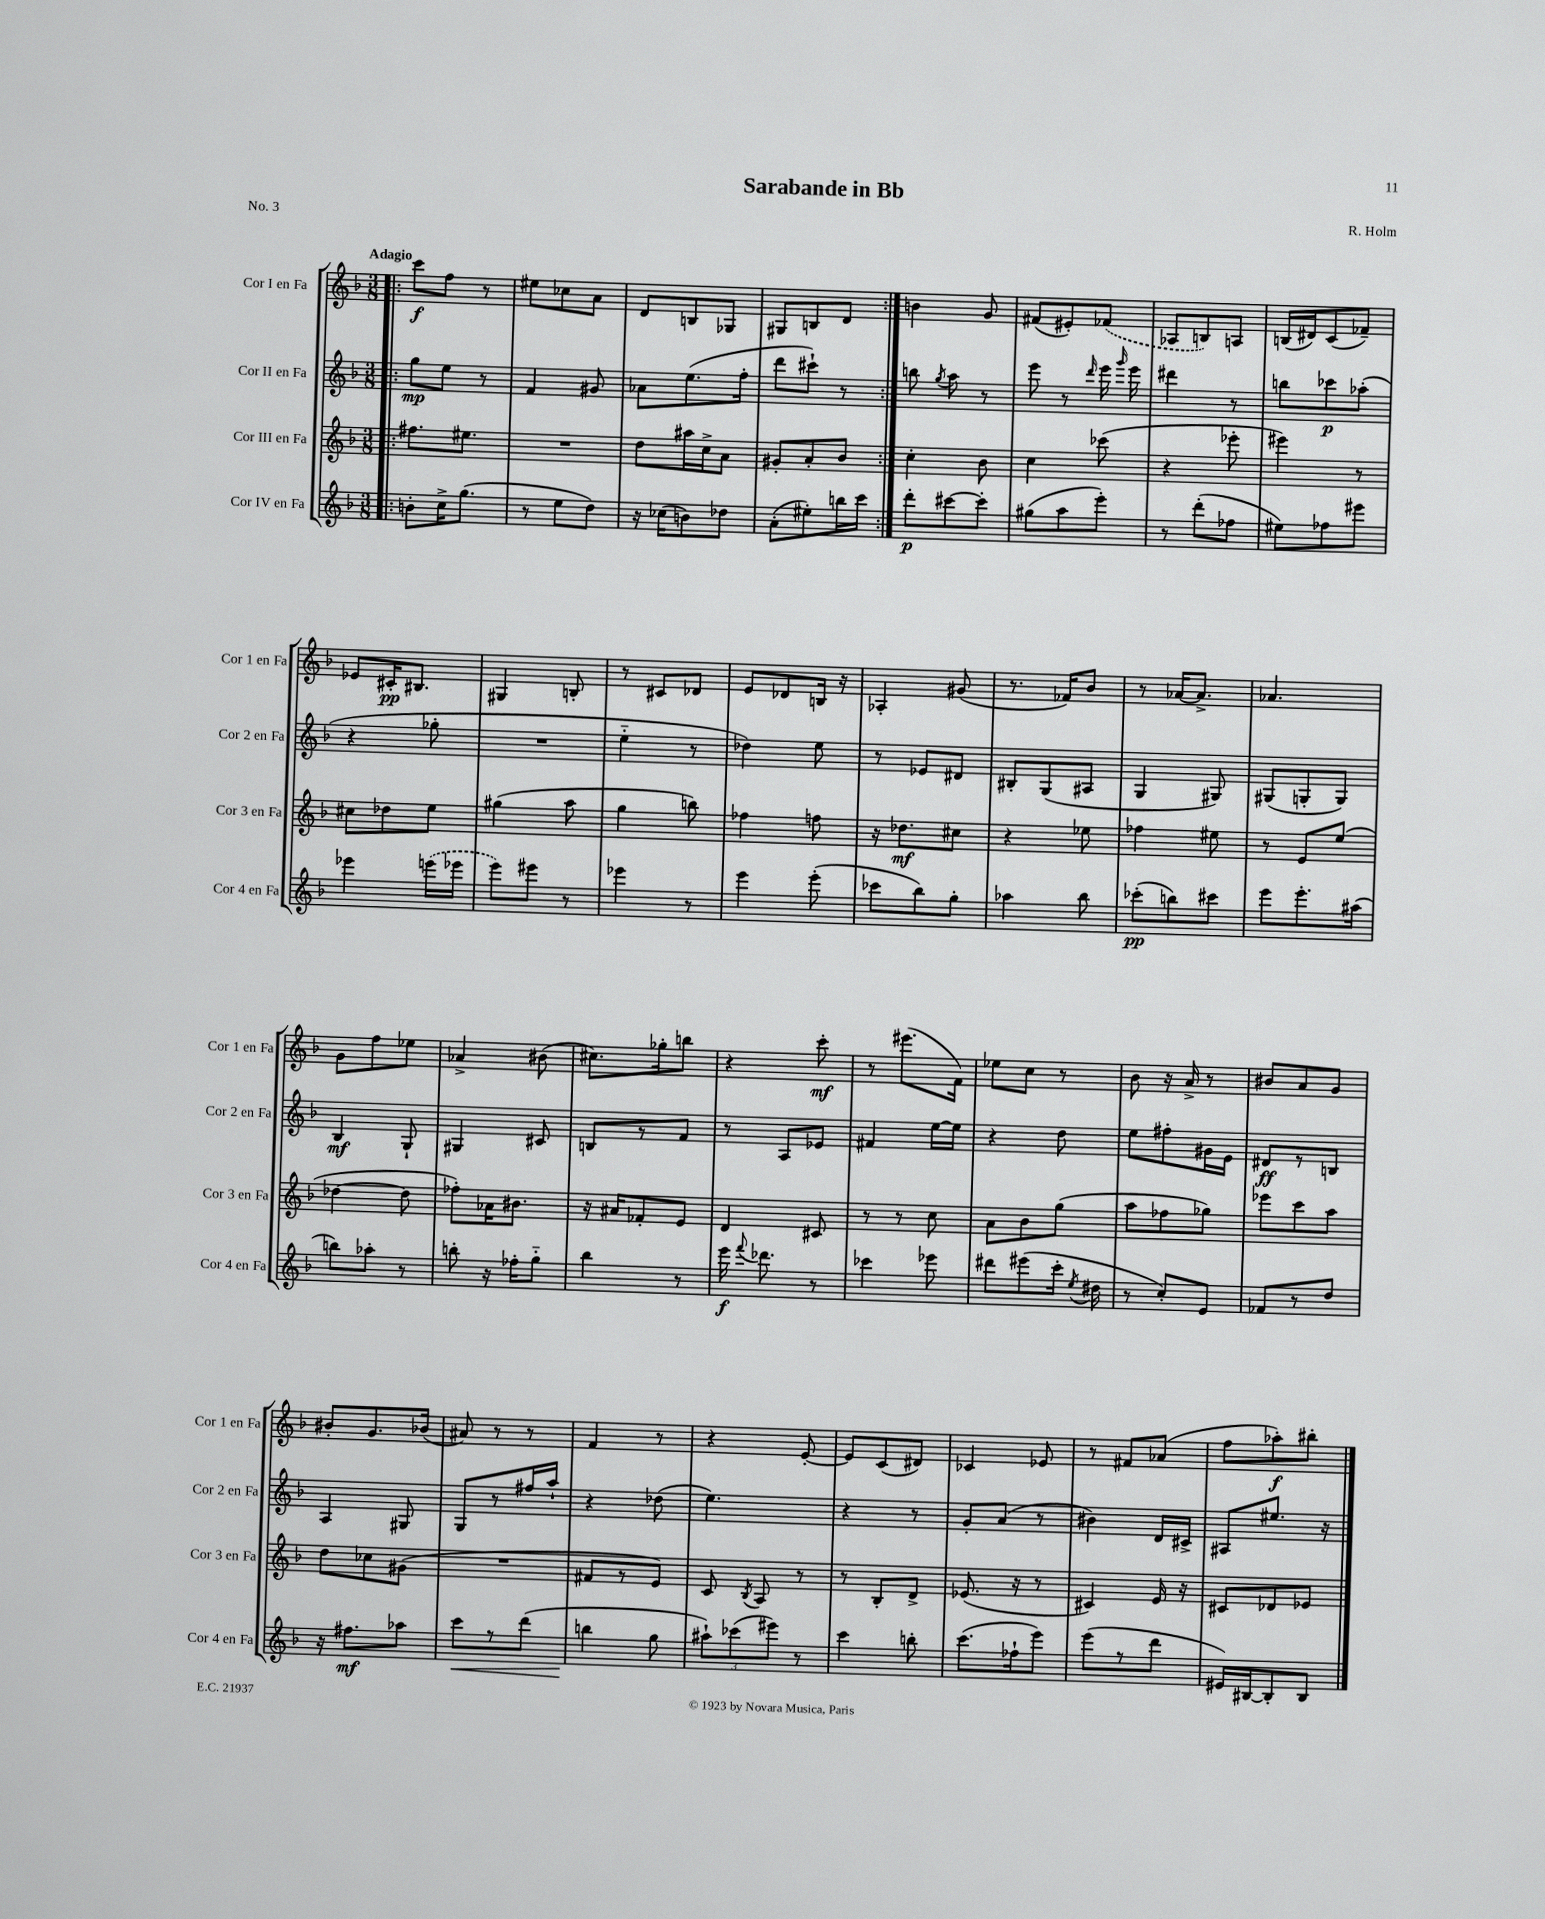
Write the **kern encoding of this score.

**kern	**dynam	**kern	**dynam	**kern	**dynam	**kern	**dynam
*part4	*part4	*part3	*part3	*part2	*part2	*part1	*part1
*staff4	*staff4	*staff3	*staff3	*staff2	*staff2	*staff1	*staff1
*I"Cor IV en Fa	*	*I"Cor III en Fa	*	*I"Cor II en Fa	*	*I"Cor I en Fa	*
*I'Cor 4 en Fa	*	*I'Cor 3 en Fa	*	*I'Cor 2 en Fa	*	*I'Cor 1 en Fa	*
*clefG2	*	*clefG2	*	*clefG2	*	*clefG2	*
*k[b-]	*	*k[b-]	*	*k[b-]	*	*k[b-]	*
*M3/8	*	*M3/8	*	*M3/8	*	*M3/8	*
=1!|:	=1!|:	=1!|:	=1!|:	=1!|:	=1!|:	=1!|:	=1!|:
!	!	!	!	!	!	!LO:TX:a:B:t=Adagio	!
8bn'\L	.	8.ff#X\L	.	8gg\L	mp	8ccc\L	f
16cc^\K	.	.	.	8ee\J	.	8ff\J	.
(8.gg\J	.	8.ee#X\J	.	.	.	.	.
.	.	.	.	8r	.	8r	.
=2	=2	=2	=2	=2	=2	=2	=2
8r	.	4.r	.	4f/	.	8ee#X\L	.
8ee\L	.	.	.	.	.	8cc-X\	.
8dd\J)	.	.	.	8g#X/	.	8a\J	.
=3	=3	=3	=3	=3	=3	=3	=3
16r	.	8dd\L	.	8a-X\L	.	8d/L	.
(16cc-X\KL	.	.	.	.	.	.	.
8bn\)	.	16aa#X\L	.	(8.ee\	.	8Bn/	.
.	.	16cc^\J	.	.	.	.	.
8dd-X\J	.	8a\J	.	.	.	8G-X/J	.
.	.	.	.	16ff'\Jk	.	.	.
=4	=4	=4	=4	=4	=4	=4	=4
(8a'\L	.	8g#X'/L	.	8ddd\L	.	8G#X/L	.
8ee#X'\)	.	8a'/	.	8ccc#X`\J)	.	8Bn/	.
16bbn\L	.	8b-/J	.	8r	.	8d/J	.
16ccc\JJ	.	.	.	.	.	.	.
=5:|!	=5:|!	=5:|!	=5:|!	=5:|!	=5:|!	=5:|!	=5:|!
8ddd'\L	p	4cc'\	.	8bbn\	.	4bn\	.
.	.	.	.	8qgg/	.	.	.
[8ccc#X\	.	.	.	8aa\	.	.	.
8ccc#'\J]	.	8b-\	.	8r	.	8g/	.
=6	=6	=6	=6	=6	=6	=6	=6
(8gg#X\L	.	4cc\	.	8eee\	.	(8f#X/L	.
8aa\	.	.	.	8r	.	8e#X'/)	.
.	.	.	.	16qqddd/	.	.	.
8eee'\J)	.	(8ccc-X\	.	16eee\	.	(8f-X/J	.
.	.	.	.	16qqggg/	.	.	.
.	.	.	.	16eee\	.	.	.
=7	=7	=7	=7	=7	=7	=7	=7
8r	.	4r	.	4ddd#X\	.	8A-X/L	.
(8ddd'\L	.	.	.	.	.	8Bn/)	.
8ff-X\J	.	8eee-X'\	.	8r	.	8An/J	.
=8	=8	=8	=8	=8	=8	=8	=8
8ee#X\L)	.	4eee#X\)	.	8bbn\L	.	(16Bn/LL	.
.	.	.	.	.	.	16d#X/J)	.
8ff-X\	.	.	.	8ccc-X\	p	(8c/	.
8eee#X\J	.	8r	.	(8aa-X'\J	.	8f-X~/J)	.
!!LO:LB:g=z
=9	=9	=9	=9	=9	=9	=9	=9
4eee-X\	.	8cc#X\L	.	4r	.	8e-X/L	.
.	.	8dd-X\	.	.	.	16c#X'/K	pp
.	.	.	.	.	.	8.B#X/J	.
(16eeen\LL	.	8ee\J	.	8gg-X'\	.	.	.
16eee-X\JJ	.	.	.	.	.	.	.
=10	=10	=10	=10	=10	=10	=10	=10
8eee\L)	.	(4gg#X\	.	4.r	.	4G#X/	.
8eee#X\J	.	.	.	.	.	.	.
8r	.	8aa\	.	.	.	8Bn'/	.
=11	=11	=11	=11	=11	=11	=11	=11
4eee-X\	.	4gg\	.	4ee\	.	8r	.
.	.	.	.	.	.	8c#X/L	.
8r	.	8bbn\)	.	8r	.	8d-X/J	.
=12	=12	=12	=12	=12	=12	=12	=12
4eee\	.	4ff-X\	.	4dd-X\)	.	8e/L	.
.	.	.	.	.	.	8d-X/	.
(8eee'\	.	8ffn\	.	8ee\	.	16Bn/Jk	.
.	.	.	.	.	.	16r	.
=13	=13	=13	=13	=13	=13	=13	=13
8ccc-X\L	.	16r	.	8r	.	4A-X'/	.
.	.	8.dd-X\L	mf	.	.	.	.
8bb-\)	.	.	.	8e-X/L	.	.	.
8gg'\J	.	8cc#X\J	.	8d#X/J	.	(8g#X/	.
=14	=14	=14	=14	=14	=14	=14	=14
4aa-X\	.	4r	.	8B#X'/L	.	8.r	.
.	.	.	.	(8G/	.	.	.
.	.	.	.	.	.	16f-X/KL)	.
8bb-\	.	8ee-X\	.	8A#X/J	.	8b-/J	.
=15	=15	=15	=15	=15	=15	=15	=15
(8ccc-X'\L	pp	4ff-X\	.	4G/	.	8r	.
8bbn\)	.	.	.	.	.	[16a-X/KL	.
.	.	.	.	.	.	8.a-^/J]	.
8ccc#X\J	.	8ee#X\	.	8G#X/)	.	.	.
=16	=16	=16	=16	=16	=16	=16	=16
8eee\L	.	8r	.	(8G#X/L	.	4.a-X/	.
8.eee'\	.	8e/L	.	8Gn'/	.	.	.
.	.	(8ee/J	.	8G/J)	.	.	.
(16aa#X\Jk	.	.	.	.	.	.	.
!!LO:LB:g=z
=17	=17	=17	=17	=17	=17	=17	=17
8bbn\L)	.	[4dd-X\	.	4B-/	mf	8g\L	.
8aa-X'\J	.	.	.	.	.	8ff\	.
8r	.	8dd-\]	.	8G`/	.	8ee-X\J	.
=18	=18	=18	=18	=18	=18	=18	=18
8bbn'\	.	8ff-X'\L)	.	4G#X/	.	4a-X^/	.
16r	.	16a-X\K	.	.	.	.	.
16ff-X'\KL	.	8.b#X\J	.	.	.	.	.
8gg\J	.	.	.	8c#X/	.	(8b#X\	.
=19	=19	=19	=19	=19	=19	=19	=19
4bb-\	.	16r	.	8Bn/L	.	8.cc#X\L)	.
.	.	16a#X/KL	.	.	.	.	.
.	.	8f-X'/	.	8r	.	.	.
.	.	.	.	.	.	16gg-X'\k	.
8r	.	8e/J	.	8f/J	.	8bbn\J	.
=20	=20	=20	=20	=20	=20	=20	=20
16eee\	f	4d/	.	8r	.	4r	.
8qqfff/	.	.	.	.	.	.	.
8.ddd-X\	.	.	.	.	.	.	.
.	.	.	.	8A/L	.	.	.
8r	.	8c#X/	.	8e-X/J	.	8ccc'\	mf
=21	=21	=21	=21	=21	=21	=21	=21
4ccc-X\	.	8r	.	4f#X/	.	8r	.
.	.	8r	.	.	.	(8.eee#X\L	.
8eee-X\	.	8cc\	.	[16ee\LL	.	.	.
.	.	.	.	16ee\JJ]	.	16f\Jk)	.
=22	=22	=22	=22	=22	=22	=22	=22
8ddd#X\L	.	8a\L	.	4r	.	8ee-X\L	.
(8eee#X\	.	8b-\	.	.	.	8cc\J	.
16ccc'\Jk	.	(8gg\J	.	8dd\	.	8r	.
8qee/	.	.	.	.	.	.	.
16dd#X\	.	.	.	.	.	.	.
=23	=23	=23	=23	=23	=23	=23	=23
8r	.	8aa\L	.	8ee\L	.	8b-\	.
8cc'/L)	.	8ff-X\	.	8ff#X'\	.	16r	.
.	.	.	.	.	.	16a^/	.
8e/J	.	8gg-X\J)	.	16g#X\L	.	8r	.
.	.	.	.	16e\JJ	.	.	.
=24	=24	=24	=24	=24	=24	=24	=24
8f-X/L	.	8eee-X\L	.	8d#X/L	ff	8b#X/L	.
8r	.	8ccc\	.	8r	.	8a/	.
8dd/J	.	8aa\J	.	8Bn/J	.	8g/J	.
!!LO:LB:g=z
=25	=25	=25	=25	=25	=25	=25	=25
16r	.	8dd\L	.	4A/	.	8b#X'/L	.
8.ff#X\L	mf	.	.	.	.	.	.
.	.	8cc-X\	.	.	.	8.g/	.
8aa-X\J	.	(8g#X\J	.	8G#X/	.	.	.
.	.	.	.	.	.	(16b-X/Jk	.
=26	=26	=26	=26	=26	=26	=26	=26
!	!LO:HP:b	!	!	!	!	!	!
8ccc\L	<	4.r	.	8G/L	.	8a#X/)	.
8r	.	.	.	8r	.	8r	.
(8ddd\J	.	.	.	16ff#X/L	.	8r	.
.	.	.	.	16aa`/JJ	.	.	.
=27	=27	=27	=27	=27	=27	=27	=27
4bbn\	.	8f#X/L	.	4r	.	4f/	.
.	.	8r	.	.	.	.	.
8gg\	[	8e/J)	.	(8dd-X\	.	8r	.
=28	=28	=28	=28	=28	=28	=28	=28
12aa#X`\L)	.	8c/	.	4.ee\)	.	4r	.
(12ccc-X\	.	.	.	.	.	.	.
.	.	8qB-/	.	.	.	.	.
.	.	8A/	.	.	.	.	.
12eee#X\J)	.	.	.	.	.	.	.
8r	.	8r	.	.	.	[8e'/	.
=29	=29	=29	=29	=29	=29	=29	=29
4ccc\	.	8r	.	4r	.	8e/L]	.
.	.	8B-'/L	.	.	.	(8c/	.
8bbn'\	.	8d^/J	.	8r	.	8d#X/J)	.
=30	=30	=30	=30	=30	=30	=30	=30
(8.ccc\L	.	(8.e-X/	.	8g'/L	.	4c-X/	.
.	.	.	.	(8a/J	.	.	.
16ff-X`\k	.	16r	.	.	.	.	.
8eee\J)	.	8r	.	8r	.	8e-X/	.
=31	=31	=31	=31	=31	=31	=31	=31
(8eee\L	.	4c#X/)	.	4b#X\)	.	8r	.
8r	.	.	.	.	.	8f#X/L	.
8ddd\J	.	16e/	.	16d/LL	.	(8a-X/J	.
.	.	16r	.	16c#X^/JJ	.	.	.
=32	=32	=32	=32	=32	=32	=32	=32
16e#X/LL)	.	8c#X/L	.	8A#X/L	.	8ff\L	.
[16B#X/J	.	.	.	.	.	.	.
8B#'/]	.	8d-X/	.	8.ee#X/J	.	8aa-X'\)	f
8B#/J	.	8e-X/J	.	.	.	8bb#X'\J	.
.	.	.	.	16r	.	.	.
==	==	==	==	==	==	==	==
*-	*-	*-	*-	*-	*-	*-	*-
